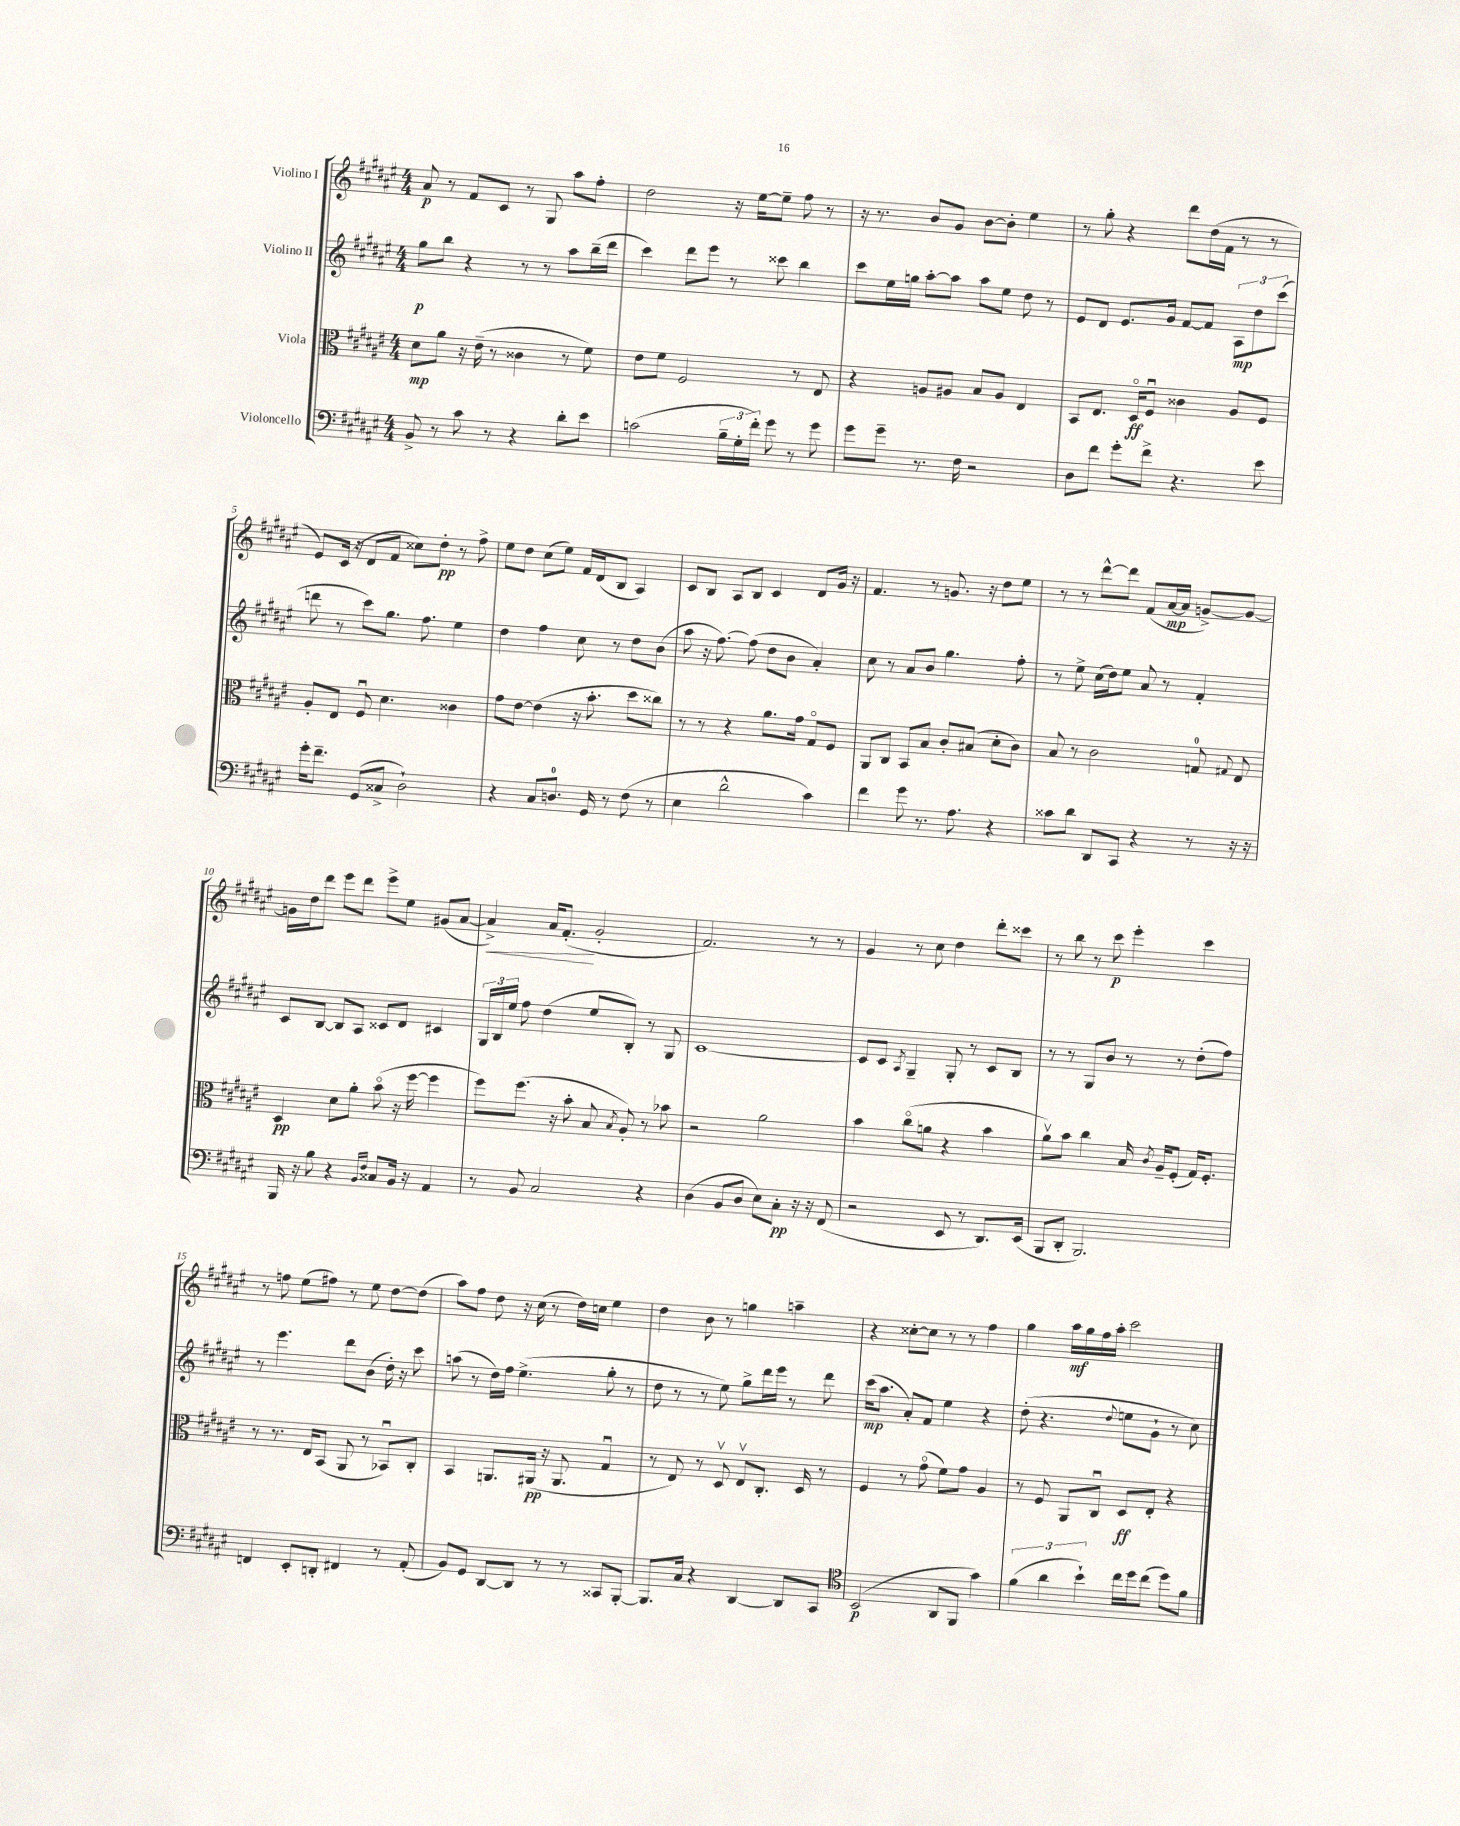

**kern	**kern	**kern	**kern
*staff4	*staff3	*staff2	*staff1
*clefF4	*clefC3	*clefG2	*clefG2
*k[f#c#g#d#a#e#]	*k[f#c#g#d#a#e#]	*k[f#c#g#d#a#e#]	*k[f#c#g#d#a#e#]
*M4/4	*M4/4	*M4/4	*M4/4
8BB^	8d#	8gg#	8a#
8r	8a#	8bb	8r
8c#	16r	4r	8f#
.	(16e#~	.	.
8r	8r	.	8c#
4r	4c##	8r	8r
.	.	8r	8G#
8d#'	8r	8aa#	8aa#
8e#	8f#)	(16bb~	8ff#'
.	.	16ddd#	.
=	=	=	=
(2c	8e#	4ccc#)	2dd#
.	8f#	.	.
.	2F#	8ddd#	.
.	.	8eee#	.
24B~	.	8r	16r
24G#'	.	.	.
.	.	.	[16ee#
24f#')	.	.	.
8g#	.	8ccc##	8ee#~]
8r	8r	4bb	8ff#
8g#	8E#	.	8r
=	=	=	=
8g#	4r	8ccc#	16r
.	.	.	8.r
8g#~	.	16ee#	.
.	.	16gg	.
8.r	8A	[8aa#'	8b
.	8A#	8aa#]	8g#
16F#	.	.	.
2r	8B	8aa#	[8b
.	8A#	8ee#	8b']
.	4E#	8dd#	4ee#
.	.	8r	.
=	=	=	=
8D#	8BB	8e#	8r
8f#	8.E#	8d#	8gg#'
8g#'	.	8.e#	4r
.	16D#o	.	.
8f#^	8F#u	.	.
.	.	16g#	.
4.r	4c##	[8f#	8ddd#
.	.	8f#]	(16dd#
.	.	.	16f#
.	8A#	12A#	8r
.	.	12dd#	.
8e#	8F#	.	8r
.	.	(12ccc#	.
=	=	=	=
16g#'	8A#'	8ddd	8e#)
8.f#~	.	.	.
.	8E#	8r	(16c#
.	.	.	16r
(8GG#	8F#u	8ccc#)	8d#
8C##^	4.d#	8.gg#	8f#
2D#`)	.	.	8cc##)
.	.	8.ff#	.
.	.	.	8dd#'
.	4c##	4ee#	8r
.	.	.	8ff#^
=	=	=	=
4r	8g#	4dd#	8ee#
.	[8e#	.	8dd#
8C#	(4e#]	4ff#	(8cc#
8.D	.	.	8ee#)
.	16r	8cc#	16f#
16GG#	8.b'	.	(16d#
8r	.	8r	8B
(8F#	8dd#	8dd#	4A#)
8r	8cc##)	(8b	.
=	=	=	=
4E#	8r	8aa#	8c#
.	8r	16r	8B
.	.	[8.ff#)	.
2d#^^	4r	.	8A#
.	.	(8ff#]	8B
.	8.a#	8dd#	4c#
.	.	8b	.
.	16g#	.	.
4c#)	8G#o	4a#')	8d#
.	8F#	.	16g#
.	.	.	16r
=	=	=	=
4f#	8AA#	8cc#	4.f#
.	8C#	8r	.
8g#	8BB	8a#	.
8.r	8B	8b	8r
.	8c#'	4.gg#	8.g
8.A#	.	.	.
.	(8B#	.	.
.	.	.	16r
4r	8d#'	.	8dd#
.	8c#)	8ff#'	8ee#
=	=	=	=
8c##	8B	8r	8r
8d#	8r	8ee#^	8r
8DD#	2c#	(16cc#	[8ddd#^^
.	.	16dd#)	.
8CC#	.	8ee#	8ddd#]
4r	.	8a#	(8f#
.	.	8r	[16a#
.	.	.	16a#]
8r	8G	4f#'	[8g^)
.	8qqG#	.	.
16r	8E#	.	8g_
16r	.	.	.
=	=	=	=
16BBB	4D#	8c#	16g]
16r	.	.	16dd#
8B	.	[8B	8ddd#
4r	8d#	8B]	8eee#
.	8a#'	8A#	8ddd#
16qqBB	.	.	.
16qqF#	.	.	.
8C##	(8bo	8c##	8eee#^
16BB	16r	8d#	8ee#
16r	[16ff#	.	.
4AA#	4ff#]	4c#	(8g#
.	.	.	[8a#
=	=	=	=
8r	8ff#)	24G#	4a#^])
.	.	24B	.
.	.	24ee#	.
8BB	(8.ff#	8ff#	.
2C#	.	(4dd#	16a#
.	16r	.	(8.f#'
.	8b'	.	.
.	8B	8ee#	2g#'
.	8qB	.	.
.	8A#')	8B')	.
4r	8r	8r	.
.	8b-	8G#	.
=	=	=	=
(4D#	2r	[1c#	2.f#)
8BB	.	.	.
8D#	.	.	.
8E#)	2a#	.	.
8C#'	.	.	.
16r	.	.	8r
16r	.	.	.
(8FF#	.	.	8r
=	=	=	=
2r	4b	8c#]	4g#
.	.	8c#	.
.	.	8qA#	.
.	(8cc#o	4G#~	8r
.	8a	.	8cc#
8EE#	4r	8G#'	4dd#
8r	.	8r	.
8.DD#)	4b	8c#	8ddd#'
.	.	8B	8ccc##
(16EE#	.	.	.
=	=	=	=
8BBB	8a#v)	8r	8r
8DD#'	8b	8r	8bb
2.BBB)	4cc#	8G#	8r
.	.	8b	8ccc#
.	16B	8r	4eee#'
.	8qc#	.	.
.	16A#~	.	.
.	(8F#'	8r	.
.	16G#)	(8dd#'	4ccc#
.	8.F#'	.	.
.	.	8ff#)	.
=	=	=	=
4FF	8r	8r	8r
.	8.r	4.eee#	8ff
8EE#'	.	.	(8ee#
.	16E#	.	.
8DD'	(8BB	.	8ff#)
4FF#	8AA#	8ddd#	8r
.	8r	(8b	8ee#
8r	8BB-u)	16dd#')	[8dd#
.	.	16r	.
(8AA#'	8C#'	8ccc#	(8dd#]
=	=	=	=
8BB)	4BB	(8aa	8aa#)
8GG#	.	8r	8ff#
[8DD#	8.AA	16dd#)	8dd#
.	.	16ff#	.
8DD#]	.	(4.ee#^	16r
.	(16AA#	.	(16cc#
8r	16r	.	8r
.	8.AA#	.	.
8r	.	.	16dd#)
.	.	.	16cc
8CC##	4G#u	8gg#'	4ee#
[8BBB'	.	8r	.
=	=	=	=
8.BBB]	8r	8dd#	4dd#
.	8E#)	8r	.
16C#	.	.	.
4r	8r	8r	8b
.	8D#v	8ee#)	8r
[4DD#	8E#v	8gg#^	4gg
.	8.C#'	16ddd#	.
.	.	16eee#	.
8DD#]	.	8r	4aa~
.	16D#	.	.
8CC#	8r	8ddd#	.
=	=	=	=
*clefC4	*	*	*
(2BB	4F#	(16ccc#	4r
.	.	8.aa#	.
.	8r	8a#')	[8cc##'
.	(8g#o	8f#	8cc##]
8AA#	8f#)	4ee#	8r
8FF#	8g#	.	8r
4g#)	4A#	4r	4ff#
=	=	=	=
(6f#	8r	(8dd#'	4gg#
.	8F#	4.r	.
6a#	.	.	.
.	8AA#	.	16aa#
.	.	.	16gg#
6b`)	.	.	.
.	8C#u	.	16ff#
.	.	.	16aa#'
.	.	8qqdd#	.
16cc#	8D#	8ee	2ccc#
16dd#	.	.	.
(8cc#	8E#'	8g#`	.
8dd#)	4r	8r	.
8f#	.	8cc#)	.
==	==	==	==
*-	*-	*-	*-
